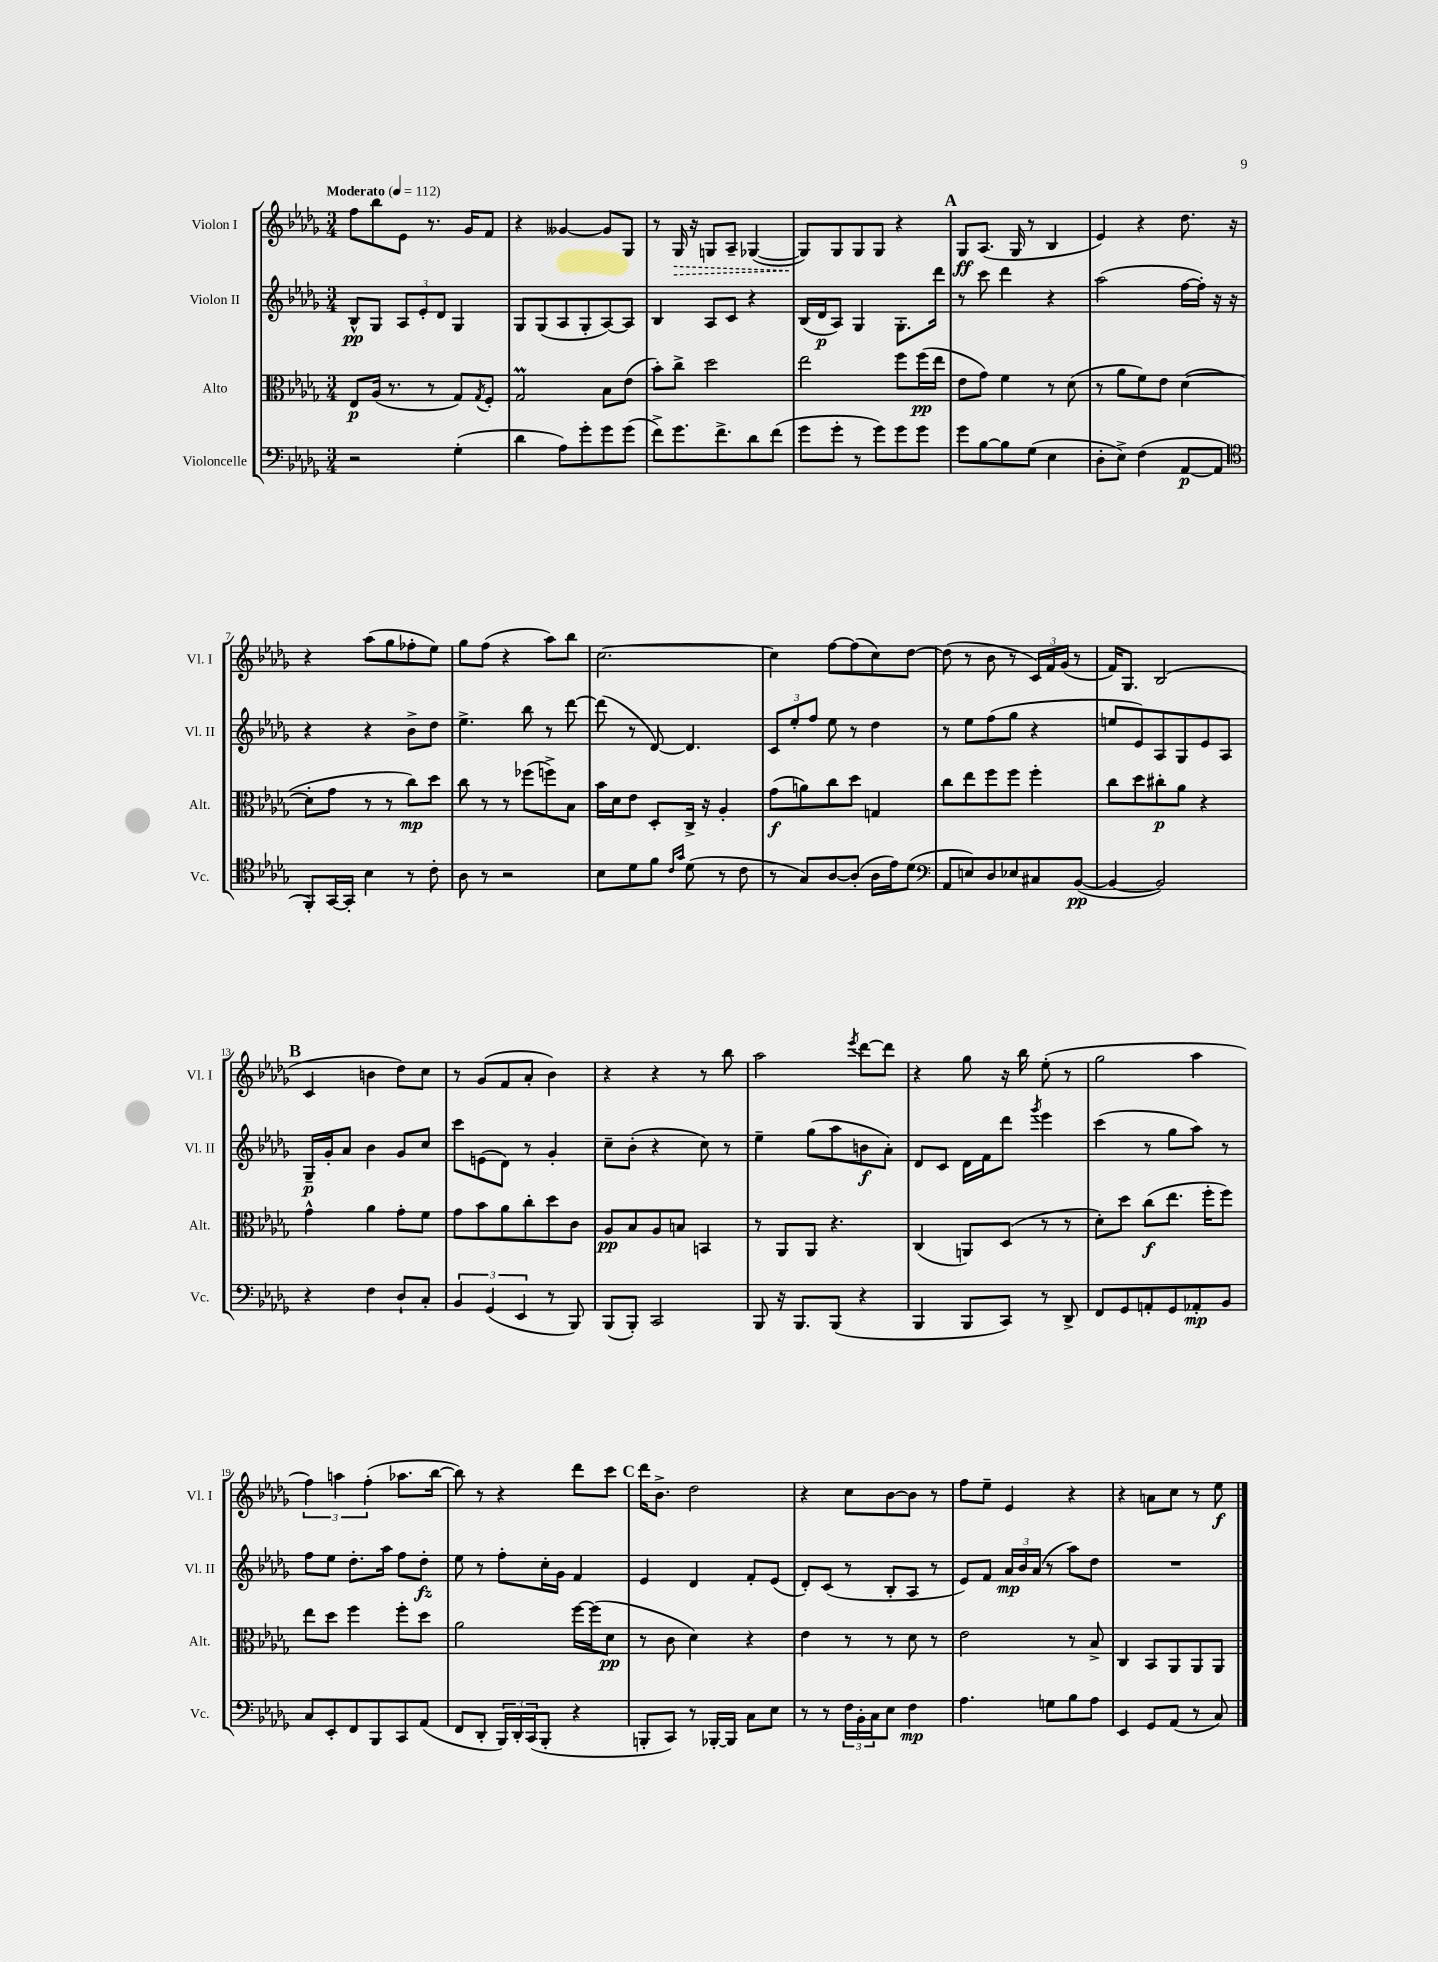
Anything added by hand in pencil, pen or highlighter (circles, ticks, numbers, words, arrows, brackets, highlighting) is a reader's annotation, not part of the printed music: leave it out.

**kern	**dynam	**kern	**dynam	**kern	**dynam	**kern	**dynam
*part4	*part4	*part3	*part3	*part2	*part2	*part1	*part1
*staff4	*staff4	*staff3	*staff3	*staff2	*staff2	*staff1	*staff1
*I"Violoncelle	*	*I"Alto	*	*I"Violon II	*	*I"Violon I	*
*I'Vc.	*	*I'Alt.	*	*I'Vl. II	*	*I'Vl. I	*
*clefF4	*	*clefC3	*	*clefG2	*	*clefG2	*
*k[b-e-a-d-g-]	*	*k[b-e-a-d-g-]	*	*k[b-e-a-d-g-]	*	*k[b-e-a-d-g-]	*
*M3/4	*	*M3/4	*	*M3/4	*	*M3/4	*
*MM112	*	*MM112	*	*MM112	*	*MM112	*
=1	=1	=1	=1	=1	=1	=1	=1
!	!	!	!	!	!	!LO:TX:a:B:t=Moderato	!
2r	.	8E-/L	p	8B-^^/L	pp	8ff\L	.
.	.	(16A-/Jk	.	8G-/J	.	8bb-\	.
.	.	8.r	.	.	.	.	.
.	.	.	.	12A-/L	.	8e-\J	.
.	.	.	.	12e-'/	.	.	.
.	.	8r	.	.	.	8.r	.
.	.	.	.	12d-/J	.	.	.
(4G-'\	.	8G-/L)	.	4G-/	.	.	.
.	.	.	.	.	.	16g-/KL	.
.	.	8qG-/	.	.	.	.	.
.	.	8F'/J	.	.	.	8f/J	.
=2	=2	=2	=2	=2	=2	=2	=2
4d-\	.	2G-M/	.	8G-/L	.	4r	.
.	.	.	.	(8G-/	.	.	.
8A-\L)	.	.	.	8A-/	.	[4g--X/	.
8g-'\	.	.	.	8G-'/	.	.	.
8g-\	.	8B-\L	.	[8A-/)	.	8g--/L]	.
(8g-\J	.	(8e-\J	.	8A-/J]	.	8G-/J	.
=3	=3	=3	=3	=3	=3	=3	=3
8f^\L)	.	8b-'\L)	.	4B-/	.	8r	.
!	!	!	!	!	!	!	!LO:HP:b
8.g-\	.	8cc^\J	.	.	.	16G-/	>
.	.	.	.	.	.	16r	.
.	.	2dd-\	.	8A-/L	.	8Gn/L	.
8.f^\	.	.	.	.	.	.	.
.	.	.	.	8c/J	.	8A-~/J	.
8d-\	.	.	.	4r	.	([4G-X/	.
(8f\J	.	.	.	.	.	.	.
=4	=4	=4	=4	=4	=4	=4	=4
8g-\L	.	2ee-\	.	(16B-/LL	.	8G-/L])	.
.	.	.	.	16d-/J	p	.	.
8g-'\J	.	.	.	8A-/J)	.	8G-/	]
8r	.	.	.	4G-/	.	8G-/	.
8g-\L)	.	.	.	.	.	8G-/J	.
8g-\	.	8ff\L	.	8.G-'\L	.	4r	.
8g-\J	.	(16ff\L	pp	.	.	.	.
.	.	16ee-\JJ	.	16ddd-\Jk	.	.	.
!!LO:REH:place=s1:t=A
=5	=5	=5	=5	=5	=5	=5	=5
8g-\L	.	8e-\L	.	8r	.	8G-/L	ff
[8B-\	.	8g-\J)	.	8ccc\	.	(8.A-/J	.
8B-\]	.	4f\	.	4ddd-\	.	.	.
.	.	.	.	.	.	16G-/	.
(8G-\J	.	.	.	.	.	8r	.
4E-\	.	8r	.	4r	.	4B-/	.
.	.	(8d-\	.	.	.	.	.
=6	=6	=6	=6	=6	=6	=6	=6
8D-'\L	.	8r	.	(2aa-\	.	4e-/)	.
8E-^\J)	.	8a-\L	.	.	.	.	.
(4F\	.	8f\)	.	.	.	4r	.
.	.	8e-\J	.	.	.	.	.
[8AA-/L	p	([4d-\	.	[16ff\LL	.	8.dd-\	.
.	.	.	.	16ff'\JJ])	.	.	.
8AA-/J]	.	.	.	16r	.	.	.
.	.	.	.	16r	.	16r	.
!!LO:LB:g=z
=7	=7	=7	=7	=7	=7	=7	=7
*clefC4	*	*	*	*	*	*	*
8FF'/L)	.	8d-'\L]	.	4r	.	4r	.
[16GG-/L	.	8g-\J	.	.	.	.	.
16GG-'/JJ]	.	.	.	.	.	.	.
4B-\	.	8r	.	4r	.	(8aa-\L	.
.	.	8r	.	.	.	8gg-\	.
8r	.	8cc\L)	mp	8b-^\L	.	8ff-X'\	.
8c'\	.	8dd-\J	.	8dd-\J	.	8ee-\J)	.
=8	=8	=8	=8	=8	=8	=8	=8
8A-\	.	8cc\	.	4.ee-^\	.	8gg-\L	.
8r	.	8r	.	.	.	(8ff\J	.
2r	.	8r	.	.	.	4r	.
.	.	(8ff-X\L	.	8bb-\	.	.	.
.	.	8ffn^\)	.	8r	.	8aa-\L)	.
.	.	8B-\J	.	[8ddd-\	.	8bb-\J	.
=9	=9	=9	=9	=9	=9	=9	=9
8B-\L	.	16b-\LL	.	(8ddd-\]	.	[2.cc\	.
.	.	16d-\J	.	.	.	.	.
8d-\	.	8e-\J	.	8r	.	.	.
8f\J	.	8D-'/L	.	[8d-/)	.	.	.
16qqc/LL	.	.	.	.	.	.	.
16qqg-/JJ	.	.	.	.	.	.	.
(8d-\	.	16C^/Jk	.	4.d-/]	.	.	.
.	.	16r	.	.	.	.	.
8r	.	4A-'/	.	.	.	.	.
8c\	.	.	.	.	.	.	.
=10	=10	=10	=10	=10	=10	=10	=10
8r	.	(8g-\L	f	12c/L	.	4cc\]	.
.	.	.	.	12ee-'/	.	.	.
8G-/L)	.	8an\)	.	.	.	.	.
.	.	.	.	12ff/J	.	.	.
[8A-/	.	8cc\	.	8ee-\	.	[8ff\L	.
(8A-'/J]	.	8dd-\J	.	8r	.	(8ff\]	.
16A-\LL	.	4Gn/	.	4dd-\	.	8cc\)	.
16e-\J)	.	.	.	.	.	.	.
(8d-\J	.	.	.	.	.	[8dd-\J	.
=11	=11	=11	=11	=11	=11	=11	=11
*clefF4	*	*	*	*	*	*	*
8AA-/L	.	8cc\L	.	8r	.	(8dd-\]	.
8En/)	.	8ee-\	.	8ee-\L	.	8r	.
8D-/	.	8ff\	.	(8ff\	.	8b-\	.
8E-X/	.	8ff\J	.	8gg-\J	.	8r	.
8C#X/	.	4ff'\	.	4r	.	24c/LL)	.
.	.	.	.	.	.	24f/	.
.	.	.	.	.	.	(24g-/JJ	.
([8BB-/J	pp	.	.	.	.	8r	.
=12	=12	=12	=12	=12	=12	=12	=12
4BB-/_	.	8cc\L	.	8een/L	.	16f/KL)	.
.	.	.	.	.	.	8.G-/J	.
.	.	8dd-\	.	8e-/)	.	.	.
2BB-/])	.	8cc#X'\	p	8A-/	.	(2B-/	.
.	.	8a-\J	.	8G-/	.	.	.
.	.	4r	.	8e-/	.	.	.
.	.	.	.	8A-/J	.	.	.
!!LO:LB:g=z
!!LO:REH:place=s1:t=B
=13	=13	=13	=13	=13	=13	=13	=13
4r	.	4g-^^\	.	16G-~/LL	p	4c/	.
.	.	.	.	16g-'/J	.	.	.
.	.	.	.	8a-/J	.	.	.
4F\	.	4a-\	.	4b-\	.	4bn\	.
8D-`/L	.	8g-'\L	.	8g-/L	.	8dd-\L)	.
8C'/J	.	8f\J	.	8cc/J	.	8cc\J	.
=14	=14	=14	=14	=14	=14	=14	=14
6BB-/	.	8g-\L	.	8ccc\L	.	8r	.
.	.	8b-\	.	(8en\	.	(8g-/L	.
(6GG-/	.	.	.	.	.	.	.
.	.	8a-\	.	8d-\J)	.	8f/	.
6EE-/	.	.	.	.	.	.	.
.	.	8cc'\	.	8r	.	8a-'/J	.
8r	.	8dd-\	.	4g-'/	.	4b-\)	.
8BBB-/)	.	8c\J	.	.	.	.	.
=15	=15	=15	=15	=15	=15	=15	=15
(8BBB-/L	.	8A-/L	pp	8cc~\L	.	4r	.
8BBB-'/J)	.	8B-/	.	(8b-'\J	.	.	.
2CC/	.	8A-/	.	4r	.	4r	.
.	.	8Bn/J	.	.	.	.	.
.	.	4BBn/	.	8cc\)	.	8r	.
.	.	.	.	8r	.	8bb-\	.
=16	=16	=16	=16	=16	=16	=16	=16
8BBB-/	.	8r	.	4ee-~\	.	2aa-\	.
16r	.	8AA-/L	.	.	.	.	.
8.BBB-/L	.	.	.	.	.	.	.
.	.	8AA-/J	.	(8gg-\L	.	.	.
(8BBB-/J	.	4.r	.	8aa-\	.	.	.
.	.	.	.	.	.	8qeee-/	.
4r	.	.	.	8bn\	f	[8ddd-\L	.
.	.	.	.	8a-'\J)	.	8ddd-\J]	.
=17	=17	=17	=17	=17	=17	=17	=17
4BBB-/	.	(4C/	.	8d-/L	.	4r	.
.	.	.	.	8c/J	.	.	.
8BBB-/L	.	8AAn/L)	.	16d-\LL	.	8gg-\	.
.	.	.	.	16f\J	.	.	.
8CC/J)	.	(8D-/J	.	8ddd-\J	.	16r	.
.	.	.	.	.	.	16bb-\	.
.	.	.	.	8qggg-/	.	.	.
8r	.	8r	.	4eee-\	.	(8ee-'\	.
8DD-^/	.	8r	.	.	.	8r	.
=18	=18	=18	=18	=18	=18	=18	=18
8FF/L	.	8d-'\L)	.	(4ccc\	.	2gg-\	.
8GG-/	.	8dd-\J	.	.	.	.	.
8AAn'/	.	(8cc\L	f	8r	.	.	.
8GG-/	.	8.ee-\J	.	8gg-\L	.	.	.
8AA-X'/	mp	.	.	8aa-\J)	.	4aa-\	.
.	.	16ff'\KL	.	.	.	.	.
8BB-/J	.	8ff\J)	.	8r	.	.	.
!!LO:LB:g=z
=19	=19	=19	=19	=19	=19	=19	=19
8C/L	.	8ee-\L	.	8ff\L	.	6ff\)	.
8EE-'/	.	8dd-\J	.	8ee-\J	.	.	.
.	.	.	.	.	.	6aan\	.
8FF/	.	4ff\	.	8.dd-'\L	.	.	.
.	.	.	.	.	.	(6ff'\	.
8BBB-/	.	.	.	.	.	.	.
.	.	.	.	16aa-\Jk	.	.	.
8CC/	.	8ff'\L	.	8ff\L	.	8.aa-X\L	.
(8AA-/J	.	8dd-\J	.	8dd-'\J	fz	.	.
.	.	.	.	.	.	[16bb-\Jk	.
=20	=20	=20	=20	=20	=20	=20	=20
8FF/L	.	2a-\	.	8ee-\	.	8bb-\])	.
8DD-'/J	.	.	.	8r	.	8r	.
24BBB-/LL)	.	.	.	8ff'\L	.	4r	.
24DD-'/	.	.	.	.	.	.	.
(24CC/J	.	.	.	.	.	.	.
8BBB-'/J	.	.	.	16cc'\L	.	.	.
.	.	.	.	16g-\JJ	.	.	.
4r	.	[16ff\LL	.	4f/	.	8ddd-\L	.
.	.	(16ff\J]	.	.	.	.	.
.	.	8d-\J	pp	.	.	8ccc\J	.
!!LO:REH:place=s1:t=C
=21	=21	=21	=21	=21	=21	=21	=21
8BBBn'/L	.	8r	.	4e-/	.	16ddd-\KL	.
.	.	.	.	.	.	8.b-^\J	.
8CC/J)	.	8c\	.	.	.	.	.
8r	.	4d-\)	.	4d-/	.	2dd-\	.
[16BBB-X'/LL	.	.	.	.	.	.	.
16BBB-/JJ]	.	.	.	.	.	.	.
8C\L	.	4r	.	8f'/L	.	.	.
8E-\J	.	.	.	(8e-/J	.	.	.
=22	=22	=22	=22	=22	=22	=22	=22
8r	.	4e-\	.	8d-'/L)	.	4r	.
8r	.	.	.	(8c/J	.	.	.
24F\LL	.	8r	.	8r	.	8cc\L	.
24BB-'\	.	.	.	.	.	.	.
24C\J	.	.	.	.	.	.	.
8E-\J	.	8r	.	8B-'/L	.	[8b-\	.
4F\	mp	8d-\	.	8A-/J	.	8b-\J]	.
.	.	8r	.	8r	.	8r	.
=23	=23	=23	=23	=23	=23	=23	=23
4.A-\	.	2e-\	.	8e-/L)	.	8ff\L	.
.	.	.	.	8f/J	.	8ee-~\J	.
.	.	.	.	24a-/LL	mp	4e-/	.
.	.	.	.	24b-/	.	.	.
.	.	.	.	(24a-/JJ	.	.	.
8Gn\L	.	.	.	8r	.	.	.
8B-\	.	8r	.	8aa-\L)	.	4r	.
8A-\J	.	8B-^/	.	8dd-\J	.	.	.
=24	=24	=24	=24	=24	=24	=24	=24
4EE-/	.	4C/	.	2.r	.	4r	.
8GG-/L	.	8BB-/L	.	.	.	8an\L	.
(8AA-/J	.	8AA-/	.	.	.	8cc\J	.
8r	.	8AA-/	.	.	.	8r	.
8C/)	.	8AA-/J	.	.	.	8ee-\	f
==	==	==	==	==	==	==	==
*-	*-	*-	*-	*-	*-	*-	*-
